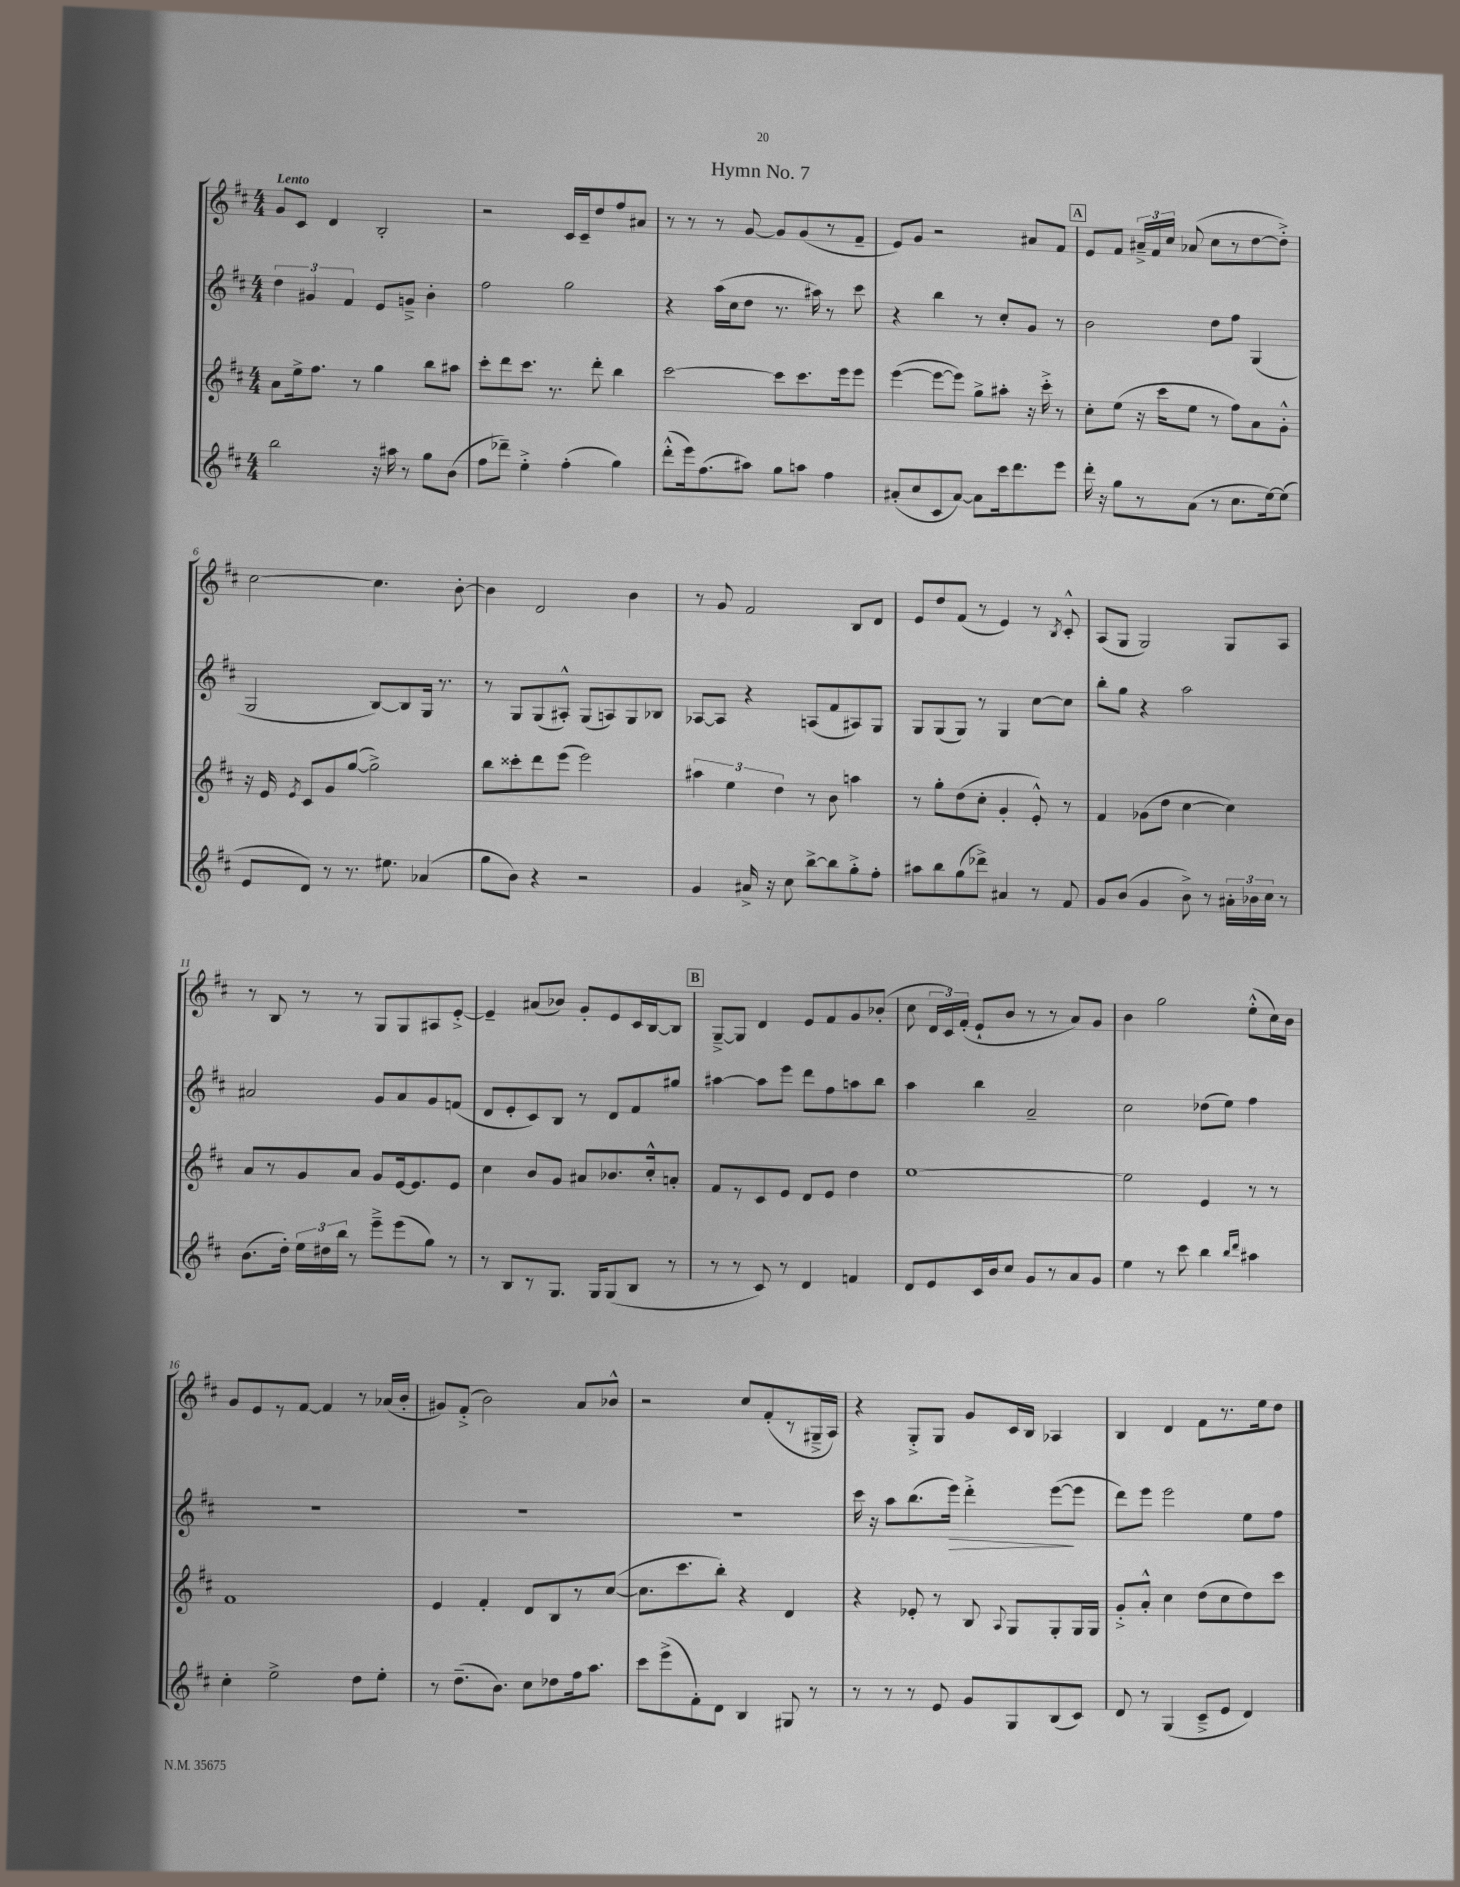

**kern	**kern	**kern	**kern
*staff4	*staff3	*staff2	*staff1
*clefG2	*clefG2	*clefG2	*clefG2
*k[f#c#]	*k[f#c#]	*k[f#c#]	*k[f#c#]
*M4/4	*M4/4	*M4/4	*M4/4
2bb\	8a\L	6dd\	8g/L
.	16ee^\k	.	8c#/J
.	.	6g#/	.
.	8.ff#\J	.	.
.	.	.	4d/
.	.	6f#/	.
.	8r	.	.
16r	4gg\	8e/L	2B'/
16aa#\	.	.	.
8r	.	8g~^/J	.
8gg\L	8bb\L	4b'\	.
(8b\J	8aa#\J	.	.
=	=	=	=
8ff#\L	8ccc#'\L	2ff#\	2r
8ddd-~\J)	8ddd\	.	.
4ee'^\	8.ccc#\J	.	.
.	8.r	.	.
(4ff#'\	.	2gg\	16c#/LL
.	.	.	16c#~/J
.	8ddd'\	.	8dd/
4gg\)	4bb\	.	8ff#/
.	.	.	8a#/J
=	=	=	=
(8ddd'^^\L	[2ccc#\	4r	8r
16eee\k)	.	.	8r
(8.ff#\	.	.	.
.	.	(16aa\LL	8r
.	.	16cc#\J	.
8aa#\J)	.	8dd\J	[8g/
8gg\L	8ccc#\]L	8.r	8g/]L
8aa\J	8.ccc#\	.	(8g/
.	.	16aa#\)	.
4ff#\	.	8r	8r
.	16eee\k	.	.
.	8eee\J	8ccc#\	8f#~/J
=	=	=	=
(8a#'/L	([4eee\	4r	8e/L)
8cc#/	.	.	8g/J
8c#/	8eee\_L	4bb\	2r
[8a#/J)	8eee\]J)	.	.
8a#\]L	8gg^\L	8r	.
16ccc#\k	8aa#'\J	8cc#'/L	.
8.ddd\	.	.	.
.	16r	8g/J	8a#/L
.	16ccc#'^\	.	.
8eee\J	8r	8r	8f#/J
=	=	=	=
16ddd'\	8cc#'\L	2b\	8e/L
16r	.	.	.
8gg\L	(8ee\J	.	8f#/J
8r	16r	.	24a#~^/LL
.	.	.	24f#/
.	16ccc#\LK	.	.
.	.	.	24cc#/JJ
(8a\J	8ee\J	.	(8a-/
8r	8r	8dd\L	8cc#\L
8.cc#\L	8ff#\L)	8ff#\J	8r
.	8a\	(4G/	[8dd\
[16ee\k)	.	.	.
(8ee\]J	8g'^^\J	.	8dd'^\]J)
=	=	=	=
8e/L	16r	2G/	[2cc#\
.	16e/	.	.
.	8qe/	.	.
8d/J)	8c#/L	.	.
8r	8g/	.	.
8.r	([8gg/J	.	.
.	2gg^\])	[8B/L)	4.cc#\]
8.ee#\	.	.	.
.	.	8B/]	.
(4a-/	.	16G/Jk	.
.	.	8.r	.
.	.	.	[8b'\
=	=	=	=
8gg\L	8bb\L	8r	4b\]
8b\J)	8ccc##'\	8G/L	.
4r	8ddd\	(8G/	2d/
.	(8eee\J	8A#'^^/J)	.
2r	2eee\)	(8G/L	.
.	.	8A/)	.
.	.	8G/	4b\
.	.	8B-/J	.
=	=	=	=
4g/	6aa#\	[8A-/L	8r
.	.	8A-/]J	8g/
.	6ee\	.	.
16a#^/	.	4r	2f#/
16r	.	.	.
.	6dd\	.	.
8cc#\	.	.	.
[8bb^\L	8r	(8A/L	.
8bb\]	8b\	8f#/	.
8gg'^\	4aa\	8A#/)	8B/L
8ff#'\J	.	8G/J	8d/J
=	=	=	=
8aa#\L	8r	8G/L	8e/L
8bb\	8gg'\L	(8G/	8dd/
(8gg\	(8dd\	8G/J)	(8f#/J
8ddd-^\J)	8cc#'\J	8r	8r
4a#/	4g'/	4G/	4e/)
8r	8e'^^/)	[8cc#\L	8r
.	.	.	8qB/
8f#/	8r	8cc#\]J	8c#'^^/
=	=	=	=
8g/L	4f#/	8bb'\L	(8A/L
(8b/J	.	8gg\J	8G/J
4g/	(8g-\L	4r	2G/)
.	8dd\J	.	.
8b^\)	[4cc#\	2aa\	.
8r	.	.	.
24a#'\LL	4cc#\])	.	8G/L
24b-\	.	.	.
24cc#\JJ	.	.	.
8r	.	.	8A/J
=	=	=	=
(8.b\L	8a/L	2a#/	8r
.	8r	.	8B/
16dd'\Jk)	.	.	.
24ee\LL	8g/	.	8r
24dd#\	.	.	.
24bb\JJ	.	.	.
8r	8a/J	.	8r
8eee~^\L	8g/L	8g/L	8G/L
(8eee\	[16e/k	8a#/	8G/
.	8.e/]	.	.
8gg\J)	.	8g/	8A#/
8r	8e/J	(8f/J	[8e'^/J
=	=	=	=
8r	4cc#\	8d/L	4e~/]
8B/L	.	8e'/	.
8r	8b/L	8c#/)	(8a#/L
8.G/J	8g/J	8B/J	8b-/J)
.	8a#/L	8r	8g'/L
16G/LK	.	.	.
(8G/	8.b-/	8d/L	8e/
8B/J	.	8f#/	16c#/L
.	16cc#'^^/k	.	[16B/J
8r	8a'/J	8gg#/J	8B/]J
=	=	=	=
8r	8f#/L	[4aa#\	[8G~^/L
8r	8r	.	8G/]J
8c#/)	8c#/	8aa#\]L	4d/
8r	8e/J	8eee\J	.
4d/	8d/L	8ddd\L	8e/L
.	8e/J	8ff#\	8f#/
4f/	4dd\	8aa\	8g/
.	.	8bb\J	(8b-'/J
=	=	=	=
8d/L	[1ee	4aa\	8cc#\
8e/	.	.	24d/LL
.	.	.	24c#/)
.	.	.	(24f#'/JJ
16c#/L	.	4bb\	8e`/L
16b/J	.	.	.
8cc#/J	.	.	8b/J
8g/L	.	2a~/	8r
8r	.	.	8r
8a/	.	.	8a/L)
8g/J	.	.	8g/J
=	=	=	=
4ee\	2ee\]	2cc#\	4b\
8r	.	.	2gg\
8ccc#\	.	.	.
4bb\	4e/	(8dd-\L	.
.	.	8ee\J)	.
16qqbb/LL	.	.	.
16qqddd/JJ	.	.	.
4aa#\	8r	4ff#\	(8ee'^^\L
.	8r	.	16cc#\L)
.	.	.	16b\JJ
=	=	=	=
4cc#'\	1f#	1r	8g/L
.	.	.	8e/
2ee^\	.	.	8r
.	.	.	[8f#/J
.	.	.	4f#/]
8dd\L	.	.	8r
8ee'\J	.	.	(16a-/LL
.	.	.	16b'/JJ
=	=	=	=
8r	4e/	1r	8g#/L)
(8.dd~\L	.	.	(8f#'^/J
.	4f#'/	.	2b\)
8.b\J)	.	.	.
8cc#\L	8d/L	.	.
8dd-\	8B/	.	.
16ff#\k	8r	.	8a/L
8.aa\J	.	.	.
.	([8cc#/J	.	8b-^^/J
=	=	=	=
8ccc#\L	8.cc#\]L	1r	2r
(8eee^\	.	.	.
.	8.ccc#\	.	.
8f#'\)	.	.	.
8d\J	8bb'\J)	.	.
4B/	4r	.	8cc#/L
.	.	.	(8f#'/
8G#/	4d/	.	8r
8r	.	.	16G#~^/L
.	.	.	16A/JJ)
=	=	=	=
8r	4r	16ccc#\	4r
.	.	16r	.
8r	.	8aa\L	.
8r	8e-'/	(8.bb\	8G'^/L
8e/	8r	.	8G/J
.	.	16eee\Jk)	.
8g/L	8B/	4ddd'^\	8g/L
.	8qqA/	.	.
8G/	8G/L	.	16c#/L
.	.	.	16B/JJ
(8B/	8G'/	([8eee\L	4A-/
8c#/J)	16G/L	8eee\]J	.
.	16G/JJ	.	.
=	=	=	=
8d/	8g'^/L	8ddd\L)	4B/
8r	8a'^^/J	8eee\J	.
(4G/	4cc#\	2eee\	4d/
8c#~^/L	(8dd\L	.	8f#\L
8e/J	8cc#\	.	8.r
4d/)	8dd\)	8ee\L	.
.	.	.	16ee\k
.	8ccc#\J	8ff#\J	8dd\J
==	==	==	==
*-	*-	*-	*-
